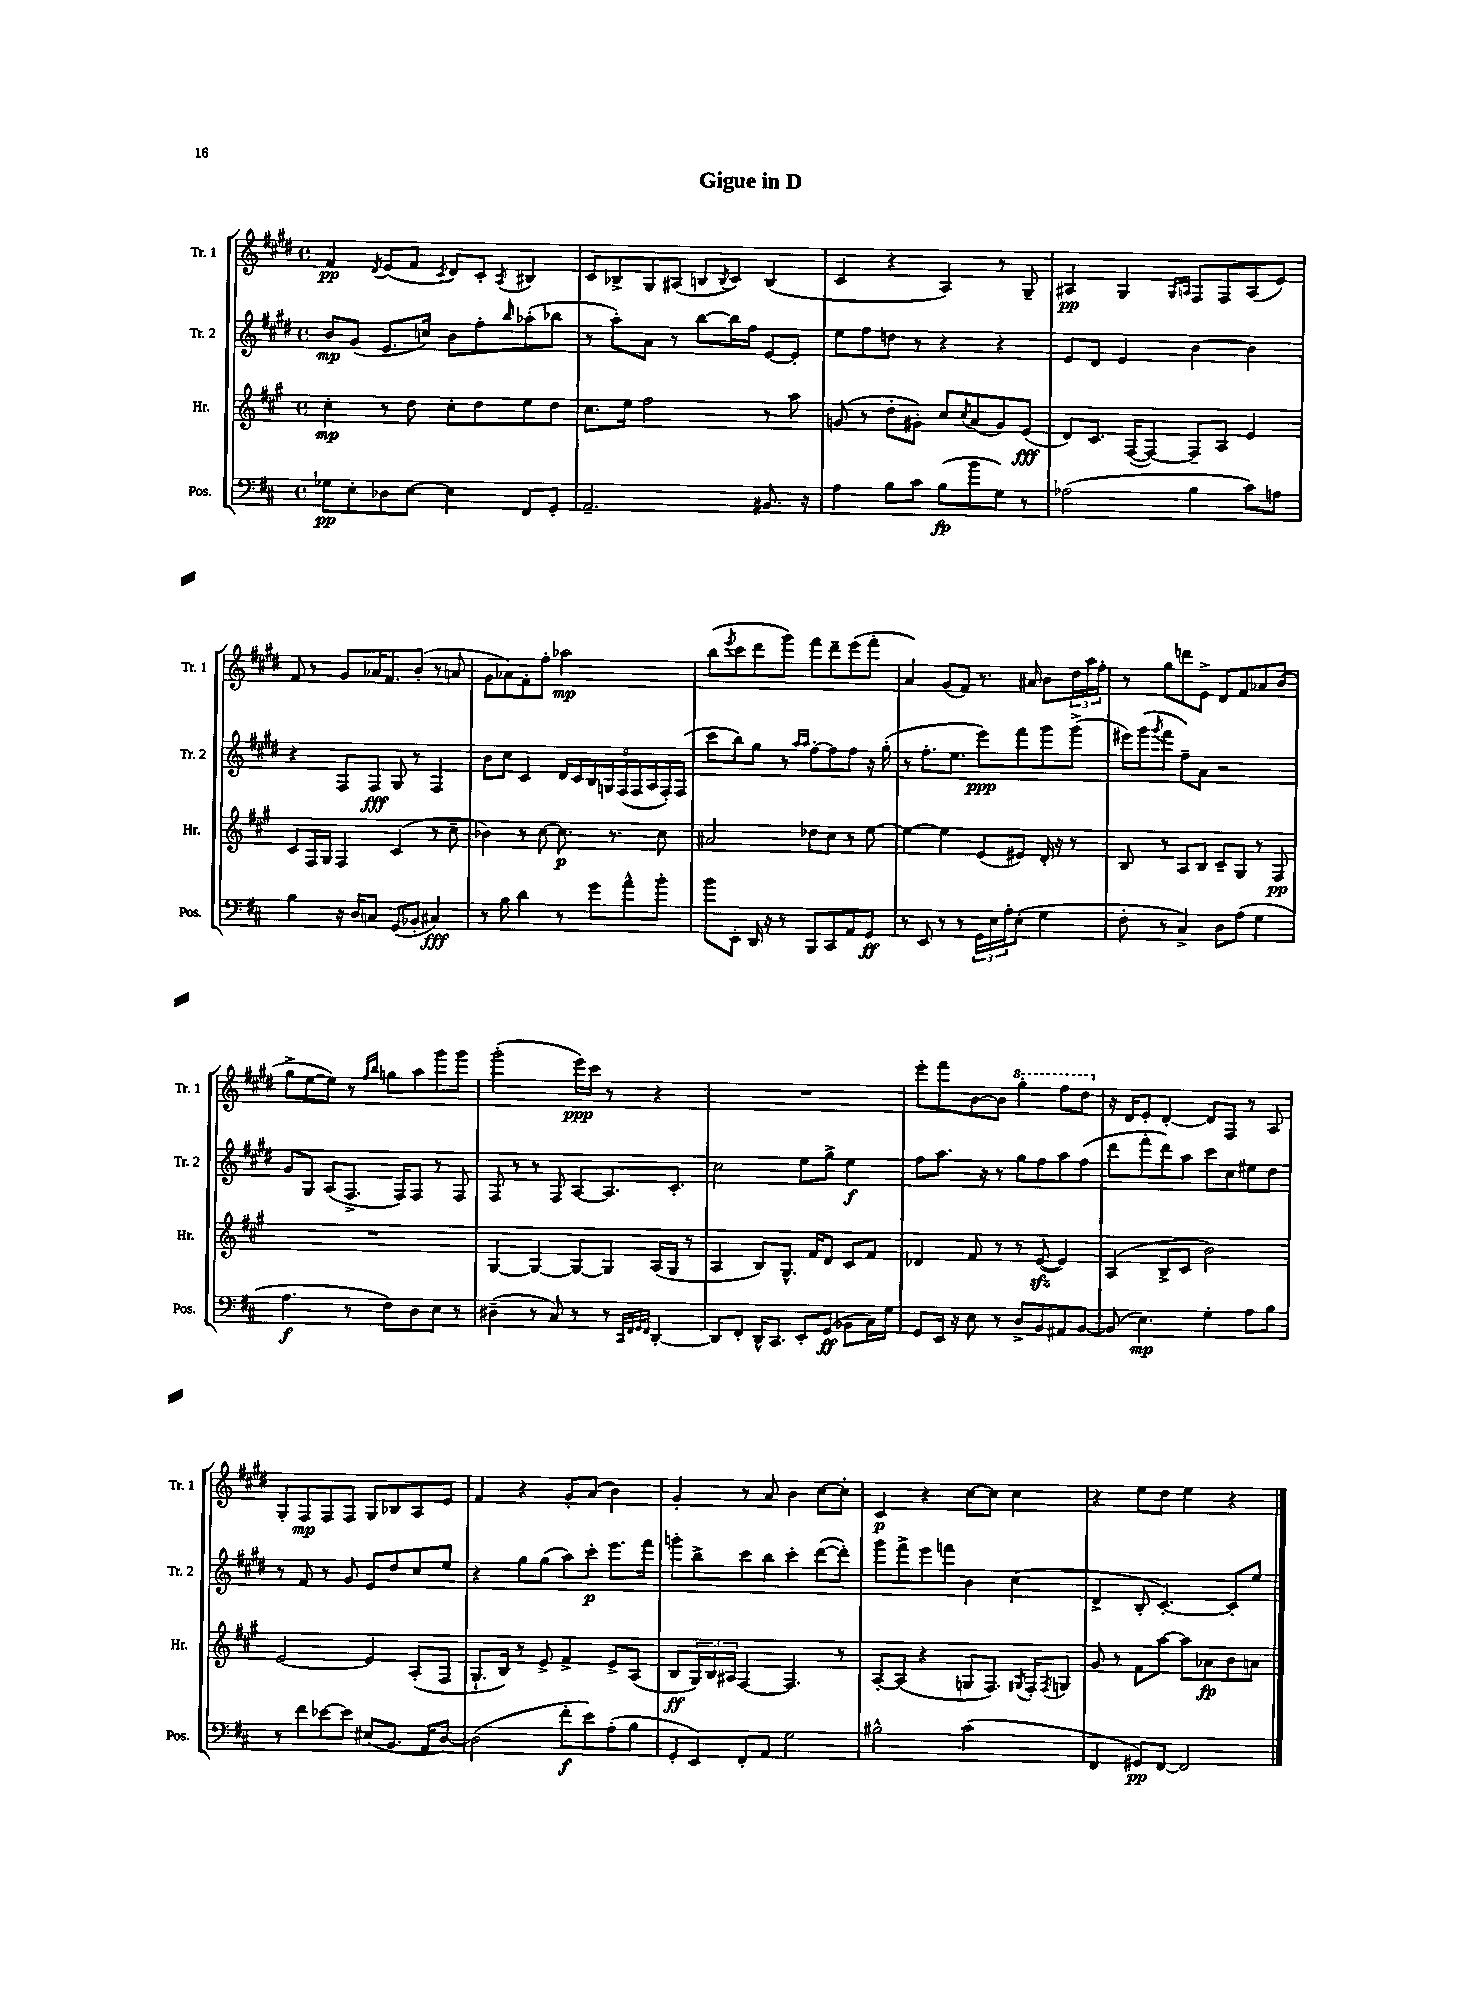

**kern	**dynam	**kern	**dynam	**kern	**dynam	**kern	**dynam
*part4	*part4	*part3	*part3	*part2	*part2	*part1	*part1
*staff4	*staff4	*staff3	*staff3	*staff2	*staff2	*staff1	*staff1
*I"Pos.	*	*I"Hr.	*	*I"Tr. 2	*	*I"Tr. 1	*
*I'Pos.	*	*I'Hr.	*	*I'Tr. 2	*	*I'Tr. 1	*
*clefF4	*	*clefG2	*	*clefG2	*	*clefG2	*
*k[f#c#]	*	*k[f#c#g#]	*	*k[f#c#g#d#]	*	*k[f#c#g#d#]	*
*M4/4	*	*M4/4	*	*M4/4	*	*M4/4	*
*met(c)	*	*met(c)	*	*met(c)	*	*met(c)	*
=1	=1	=1	=1	=1	=1	=1	=1
8G-X\L	pp	4cc#'\	mp	8b/L	mp	4f#/	pp
8E'\	.	.	.	(8g#/J	.	.	.
.	.	.	.	.	.	8qd#/	.
8D-X\	.	8r	.	8.e/L	.	(8e/L	.
[8E\J	.	8dd\	.	.	.	8f#/J	.
.	.	.	.	16ccn/Jk)	.	.	.
.	.	.	.	.	.	8qc#/	.
4E\]	.	8cc#'\L	.	8b\L	.	8d#/L)	.
.	.	8dd\	.	8ff#'\	.	8c#'/J	.
.	.	.	.	16qqbb/	.	8qA/	.
8FF#/L	.	8ee\	.	(8aa-X'\	.	4B#X/	.
8GG'/J	.	8dd\J	.	8bb-X\J	.	.	.
=2	=2	=2	=2	=2	=2	=2	=2
2.AA~/	.	8.cc#\L	.	8r	.	8c#/L	.
.	.	.	.	8aa'\L)	.	8B-X^/	.
.	.	16ee\Jk	.	.	.	.	.
.	.	2ff#\	.	8a\J	.	8G#/	.
.	.	.	.	8r	.	(8A#X/J	.
.	.	.	.	[8bb\L	.	8Bn/L	.
.	.	.	.	.	.	8qB/	.
.	.	.	.	16bb\L]	.	8c#/J)	.
.	.	.	.	16ff#\JJ	.	.	.
8.BB#X/	.	8r	.	[8e/L	.	(4B/	.
.	.	8aa\	.	8e'/J]	.	.	.
16r	.	.	.	.	.	.	.
=3	=3	=3	=3	=3	=3	=3	=3
4A\	.	(8gn/	.	8ee\L	.	4c#/	.
.	.	8r	.	8ff#\	.	.	.
8B\L	.	8dd'\L	.	8ddn\J	.	4r	.
8c#\J	.	8g#X'\J)	.	8r	.	.	.
(8B\L	fp	8cc#/L	.	4r	.	4A/)	.
.	.	8qcc#/	.	.	.	.	.
8b\	.	(8a/	.	.	.	.	.
8G\J)	.	8g#/)	.	4r	.	8r	.
8r	.	(8e/J	fff	.	.	8G#~/	.
=4	=4	=4	=4	=4	=4	=4	=4
(2A-X\	.	8d/L)	.	8e/L	.	4A#X/	pp
.	.	8.c#/J	.	8d#/J	.	.	.
.	.	.	.	4e/	.	4G#/	.
.	.	([16F#/KL	.	.	.	.	.
.	.	8F#/J_)	.	.	.	.	.
.	.	.	.	.	.	16qqG#/LL	.
.	.	.	.	.	.	16qqAn/JJ	.
4B\	.	8F#~/L]	.	[4b\	.	8F#/L	.
.	.	8A/J	.	.	.	8F#/	.
8c#\L)	.	4e/	.	4b\]	.	(8A/	.
8An\J	.	.	.	.	.	8e/J)	.
!!LO:LB:g=z
=5	=5	=5	=5	=5	=5	=5	=5
4B\	.	8c#/L	.	4r	.	8f#/	.
.	.	16F#/L	.	.	.	8r	.
.	.	16G#/JJ	.	.	.	.	.
16r	.	4F#/	.	8F#/L	.	8g#/L	.
16D/KL	.	.	.	.	.	.	.
8Cn/J	.	.	.	8F#/J	fff	16a-X/K	.
.	.	.	.	.	.	8.f#/	.
(8GG/L	.	(4c#/	.	8G#/	.	.	.
8BB-X'/J	.	.	.	8r	.	(8b'/J	.
4C#X/)	fff	8r	.	4F#/	.	8r	.
.	.	8cc#~\	.	.	.	8an/	.
=6	=6	=6	=6	=6	=6	=6	=6
8r	.	4b-X\)	.	8b\L	.	8g#\L	.
8B\	.	.	.	8cc#\J	.	8a-X\)	.
4d\	.	8r	.	4c#/	.	8f#'\	.
.	.	[8cc#\	.	.	.	8ff#'\J	.
8r	.	8.cc#\]	p	18d#/LL	.	2aa-X\	mp
.	.	.	.	18c#/	.	.	.
.	.	.	.	18B/	.	.	.
8g\L	.	.	.	.	.	.	.
.	.	.	.	18Gn/	.	.	.
.	.	8.r	.	.	.	.	.
.	.	.	.	(18F#/	.	.	.
8a^^\	.	.	.	.	.	.	.
.	.	.	.	18F#/	.	.	.
.	.	.	.	18A/	.	.	.
8b'\J	.	8cc#\	.	.	.	.	.
.	.	.	.	18F#'/)	.	.	.
.	.	.	.	(18F#/JJ	.	.	.
=7	=7	=7	=7	=7	=7	=7	=7
8b\L	.	2a#X/	.	8ccc#\L	.	(8bb\L	.
.	.	.	.	.	.	8qeee/	.
8EE'\J	.	.	.	8bb\)	.	8ccc#\	.
16DD/	.	.	.	8gg#\J	.	8ddd#\	.
16r	.	.	.	.	.	.	.
8r	.	.	.	8r	.	8ggg#\J)	.
.	.	.	.	16qqaa/LL	.	.	.
.	.	.	.	16qqaa/JJ	.	.	.
8BBB/L	.	8dd-X\L	.	[8ff#'\L	.	8fff#\L	.
8CC#/	.	8cc#\J	.	8ff#\]	.	8ddd#~\	.
8AA/	.	8r	.	8ff#\J	.	(8eee\	.
8GG/J	ff	[8ee\	.	16r	.	8fff#'\J	.
.	.	.	.	(16gg#'\	.	.	.
=8	=8	=8	=8	=8	=8	=8	=8
8r	.	4ee\_	.	8r	.	4a/)	.
8EE/	.	.	.	8.ff#'\L	.	.	.
8r	.	4ee\]	.	.	.	(8g#/L	.
.	.	.	.	8.ee\J	.	.	.
8r	.	.	.	.	.	8f#/J)	.
24GG\LL	.	(8e/L	.	8eee\L)	ppp	8.r	.
24E\	.	.	.	.	.	.	.
24A'\J	.	.	.	.	.	.	.
(8E'\J	.	8e#X/J)	.	8fff#\	.	.	.
.	.	.	.	.	.	16a#X/	.
4G\	.	16d'/	.	8ggg#\	.	8b\L	.
.	.	16r	.	.	.	.	.
.	.	8r	.	(8ggg#^\J	.	24dd#\L	.
.	.	.	.	.	.	24aa\	.
.	.	.	.	.	.	24ff#'\JJ	.
=9	=9	=9	=9	=9	=9	=9	=9
8F#'\	.	8B/	.	16eee#X\LL)	.	8r	.
.	.	.	.	(16ggg#\J	.	.	.
.	.	.	.	8qggg#/	.	.	.
8r	.	8r	.	8fff#\J	.	8gg#\L	.
4C#^/)	.	8A/L	.	8ff#~\L)	.	8dddn\	.
.	.	8B/J	.	8a\J	.	8e^\J	.
8D\L	.	8c#~/L	.	2r	.	8d#/L	.
(8A\J	.	8G#/J	.	.	.	8f#/	.
4G\	.	8r	.	.	.	8a-X/	.
.	.	8F#/	pp	.	.	(8b/J	.
!!LO:LB:g=z
=10	=10	=10	=10	=10	=10	=10	=10
4.A\	f	1r	.	8g#/L	.	8gg#^\L	.
.	.	.	.	8G#/J	.	[8ee\	.
.	.	.	.	(8A/L	.	8ee\J])	.
8r	.	.	.	8.F#^/J	.	8r	.
.	.	.	.	.	.	16qqff#/LL	.
.	.	.	.	.	.	16qqbb/JJ	.
8F#\L)	.	.	.	.	.	8ggn\L	.
.	.	.	.	16F#/KL)	.	.	.
8D\	.	.	.	8F#/J	.	8aa\	.
8E\J	.	.	.	8r	.	8ggg#\	.
8r	.	.	.	8F#/	.	8ggg#\J	.
=11	=11	=11	=11	=11	=11	=11	=11
(4D#X~\	.	[4G#/	.	8F#/	.	(2ggg#'\	.
.	.	.	.	8r	.	.	.
8r	.	4G#/_	.	8r	.	.	.
8C#/)	.	.	.	8F#/	.	.	.
8r	.	8G#/L_	.	[8A/L	.	16eee\LL)	ppp
.	.	.	.	.	.	16ccc#\JJ	.
8r	.	8G#/J]	.	8.A/]	.	8r	.
32qqCC#/LLL	.	.	.	.	.	.	.
32qqFF#/	.	.	.	.	.	.	.
32qqGG/	.	.	.	.	.	.	.
32qqFF#/JJJ	.	.	.	.	.	.	.
[4DD'/	.	(16A/LL	.	.	.	4r	.
.	.	16G#/JJ	.	8.c#'/J	.	.	.
.	.	8r	.	.	.	.	.
=12	=12	=12	=12	=12	=12	=12	=12
8DD/L]	.	4A/	.	2cc#\	.	1r	.
8FF#'/J	.	.	.	.	.	.	.
16DD^^/KL	.	8B/L)	.	.	.	.	.
8.CC#/J	.	.	.	.	.	.	.
.	.	8.G#^^/J	.	.	.	.	.
8EE'/L	.	.	.	8ee\L	.	.	.
.	.	16f#/KL	.	.	.	.	.
(8GG/J	ff	8d/J	.	8gg#^\J	.	.	.
8BB-X\L	.	8c#/L	.	4ee\	f	.	.
16C#\L)	.	8f#/J	.	.	.	.	.
16G\JJ	.	.	.	.	.	.	.
=13	=13	=13	=13	=13	=13	=13	=13
8GG/L	.	4d-X/	.	8ff#\L	.	8eee'\L	.
16EE/Jk	.	.	.	8.aa\J	.	8fff#\	.
16r	.	.	.	.	.	.	.
8E\	.	8f#/	.	.	.	[8b\	.
.	.	.	.	16r	.	.	.
8r	.	8r	.	8r	.	8b\J]	.
*	*	*	*	*	*	*8va	*
8D^/L	.	8r	.	8gg#\L	.	4ggg#'\	.
8BB/	.	([8ezz/	.	8ff#\	.	.	.
8AA#X/	.	4e/])	.	8aa\	.	8fff#\L	.
[8BB/J	.	.	.	(8ff#\J	.	8ddd#\J	.
=14	=14	=14	=14	=14	=14	=14	=14
*	*	*	*	*	*	*X8va	*
(8BB/]	.	(4A/	.	8ddd#\L	.	16r	.
.	.	.	.	.	.	16d#/KL	.
4.E\)	mp	.	.	8fff#'\	.	8e'/J	.
.	.	8B^/L	.	8ddd#\)	.	[4d#'/	.
.	.	8c#/J	.	8aa\J	.	.	.
4G'\	.	2b\)	.	8ccc#\L	.	8d#/L]	.
.	.	.	.	8cc#\	.	8F#/J	.
8A\L	.	.	.	8ee#X\	.	8r	.
8B\J	.	.	.	8dd#\J	.	8A/	.
!!LO:LB:g=z
=15	=15	=15	=15	=15	=15	=15	=15
8r	.	[2e/	.	8r	.	8G#'/L	.
8f#\L	.	.	.	8f#/	.	8F#/	mp
[8e-X\	.	.	.	8r	.	8F#/	.
8e-\J]	.	.	.	8g#/	.	8F#/J	.
(8E#X/L	.	4e/]	.	8e/L	.	8G#/L	.
8.BB/J	.	.	.	8dd#/	.	8B-X/	.
.	.	(8A'/L	.	8cc#/	.	8A/	.
16AA/KL	.	.	.	.	.	.	.
[8D/J)	.	8F#/J	.	8ee/J	.	8e/J	.
=16	=16	=16	=16	=16	=16	=16	=16
(2D\]	.	8.G#`/L	.	4r	.	4f#/	.
.	.	16B/Jk)	.	.	.	.	.
.	.	8r	.	8gg#\L	.	4r	.
.	.	8e^/	.	(8gg#\J	.	.	.
8f#'\L	f	4f#^/	.	8aa\L)	.	8g#'/L	.
8e\)	.	.	.	8ccc#'\J	p	(8a/J	.
(8A'\	.	8e^/L	.	8.eee\L	.	4b\)	.
8B\J	.	(8A/J	.	.	.	.	.
.	.	.	.	16fff#\Jk	.	.	.
=17	=17	=17	=17	=17	=17	=17	=17
8GG'/L	.	8B/L	ff	8gggn'\L	.	4g#'/	.
8EE/)	.	24G#/L)	.	8bb^\	.	.	.
.	.	24B/	.	.	.	.	.
.	.	24A#X/JJ	.	.	.	.	.
8FF#'/	.	[4F#/	.	8ccc#\	.	8r	.
8AA/J	.	.	.	8bb\J	.	8a/	.
2G\	.	4.F#/]	.	4ccc#'\	.	4b\	.
.	.	.	.	([8ddd#\L	.	[8cc#\L	.
.	.	8r	.	8ddd#'\J])	.	8cc#'\J]	.
=18	=18	=18	=18	=18	=18	=18	=18
2B#X^^\	.	[8A'/L	.	8ggg#\L	.	4c#/	p
.	.	(8A/J]	.	8fff#^\	.	.	.
.	.	4r	.	8eee\	.	4r	.
.	.	.	.	8fffn\J	.	.	.
(2c#\	.	8Gn/L	.	4b\	.	[8cc#\L	.
.	.	8.F#/J)	.	.	.	8cc#\J]	.
.	.	.	.	(4cc#\	.	4cc#\	.
.	.	8qG#X/	.	.	.	.	.
.	.	16F#'/KL	.	.	.	.	.
.	.	8qF#/	.	.	.	.	.
.	.	8Gn/J	.	.	.	.	.
=19	=19	=19	=19	=19	=19	=19	=19
4FF#/	.	8g#/	.	4d#^/	.	4r	.
.	.	8r	.	.	.	.	.
8GG#X/L)	pp	8f#\L	.	8B'/	.	8ee\L	.
[8FF#/J	.	[8aa\J	.	[4.c#'/)	.	8dd#\J	.
2FF#/]	.	8aa\L]	.	.	.	4ee\	.
.	.	8a-X\	fp	.	.	.	.
.	.	8b\	.	8c#'/L]	.	4r	.
.	.	8an\J	.	8ee/J	.	.	.
==	==	==	==	==	==	==	==
*-	*-	*-	*-	*-	*-	*-	*-
